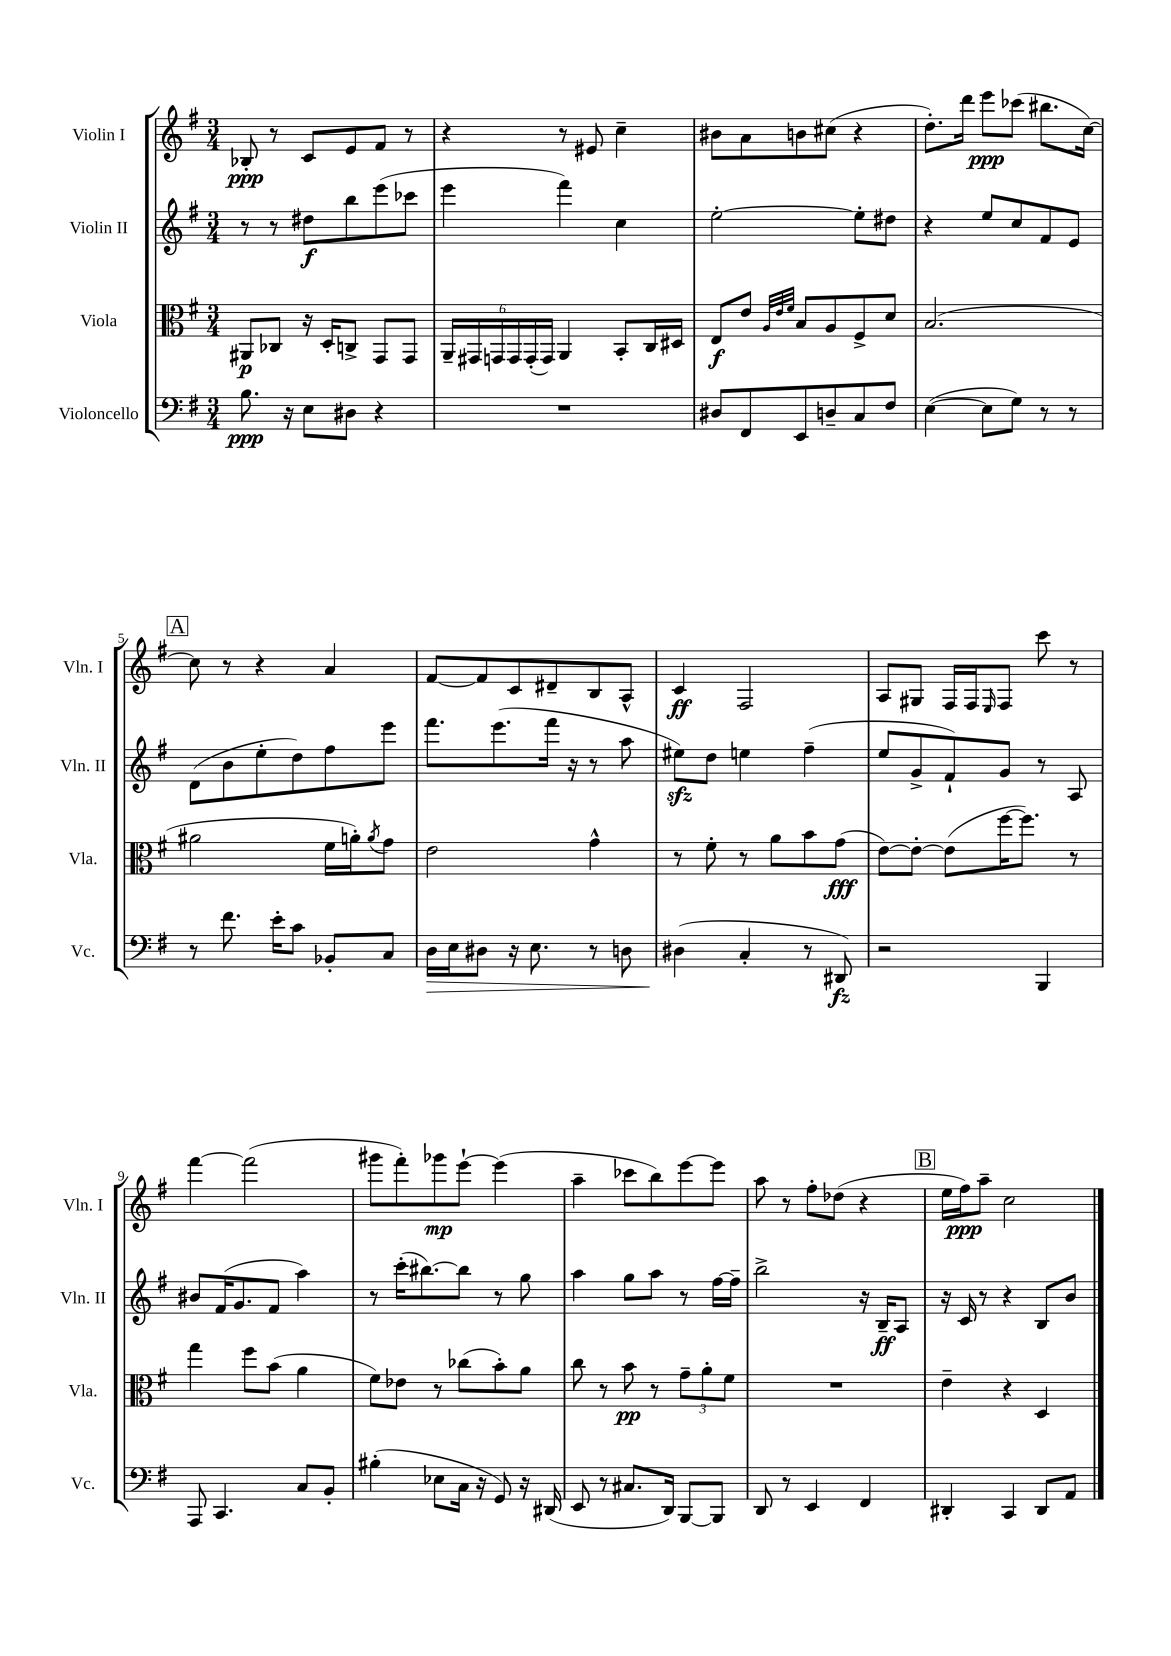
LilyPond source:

<<
\new StaffGroup <<
\new Staff = "s0" \with { instrumentName = "Violin I" shortInstrumentName = "Vln. I" } {
    \clef treble \key g \major \numericTimeSignature \time 3/4
    bes8-.\ppp r8 c'8 e'8 fis'8 r8 |
    r4 r8 eis'8 c''4-- |
    bis'8 a'8 b'8 cis''8( r4 |
    d''8.-.) d'''16 e'''8\ppp ces'''8( bis''8. c''16~) |
    \mark \markup { \box "A" } c''8 r8 r4 a'4 |
    fis'8~ fis'8 c'8 dis'8-- b8 a8-^ |
    c'4\ff fis2 |
    a8 gis8 fis16 fis16 \grace { e16 } fis8 c'''8 r8 |
    fis'''4~ fis'''2( |
    gis'''8 fis'''8-.) ges'''8\mp e'''8~-! e'''4( |
    a''4-- ces'''8 b''8) e'''8~ e'''8 |
    a''8 r8 fis''8-. des''8( r4 |
    \mark \markup { \box "B" } e''16 fis''16\ppp) a''8-- c''2 \bar "|." |
}
\new Staff = "s1" \with { instrumentName = "Violin II" shortInstrumentName = "Vln. II" } {
    \clef treble \key g \major \numericTimeSignature \time 3/4
    r8 r8 dis''8\f b''8 e'''8( ces'''8 |
    e'''4 fis'''4) c''4 |
    e''2~-. e''8-. dis''8 |
    r4 e''8 c''8 fis'8 e'8 |
    \mark \markup { \box "A" } d'8( b'8 e''8-. d''8) fis''8 e'''8 |
    fis'''8. e'''8.( fis'''16 r16 r8 a''8 |
    eis''8\sfz) d''8 e''4 fis''4--( |
    e''8 g'8-> fis'8-!) g'8 r8 a8 |
    bis'8 fis'16( g'8. fis'8 a''4) |
    r8 c'''16-.( bis''8.~) bis''8 r8 g''8 |
    a''4 g''8 a''8 r8 fis''16~ fis''16-- |
    b''2-> r16 b16--\ff a8 |
    \mark \markup { \box "B" } r16 c'16 r8 r4 b8 b'8 \bar "|." |
}
\new Staff = "s2" \with { instrumentName = "Viola" shortInstrumentName = "Vla." } {
    \clef alto \key g \major \numericTimeSignature \time 3/4
    ais,8\p ces8 r16 d16-. c8-> g,8 g,8 |
    \tuplet 6/4 { a,16-- gis,16 g,16 g,16 g,16-.( g,16) } a,4 b,8-. c16 dis16 |
    e8\f e'8 \grace { a32 e'32 fis'32 } b8 a8 fis8-> d'8 |
    b2.( |
    \mark \markup { \box "A" } ais'2 fis'16 a'16-.) \acciaccatura { a'8 } g'8 |
    e'2 g'4-^ |
    r8 fis'8-. r8 a'8 b'8 g'8\fff( |
    e'8~) e'8~-. e'8( fis''16~ fis''8.) r8 |
    g''4 fis''8 b'8( a'4 |
    fis'8) ees'8 r8 ces''8( b'8-.) a'8 |
    c''8 r8 b'8\pp r8 \tuplet 3/2 { g'8-- a'8-. fis'8 } |
    R2. |
    \mark \markup { \box "B" } e'4-- r4 d4 \bar "|." |
}
\new Staff = "s3" \with { instrumentName = "Violoncello" shortInstrumentName = "Vc." } {
    \clef bass \key g \major \numericTimeSignature \time 3/4
    b8.\ppp r16 e8 dis8 r4 |
    R2. |
    dis8 fis,8 e,8 d8-- c8 fis8 |
    e4~( e8 g8) r8 r8 |
    \mark \markup { \box "A" } r8 fis'8. e'16-. c'8 bes,8-. c8 |
    d16\> e16 dis8 r16 e8. r8 d8 |
    dis4\!( c4-. r8 dis,8\fz) |
    r2 b,,4 |
    a,,8 c,4. c8 b,8-. |
    bis4-.( ees8 c16 r16 g,8) r16 dis,16( |
    e,8 r8 cis8. d,16) b,,8~ b,,8 |
    d,8 r8 e,4 fis,4 |
    \mark \markup { \box "B" } dis,4-. c,4 dis,8 a,8 \bar "|." |
}
>>
>>
